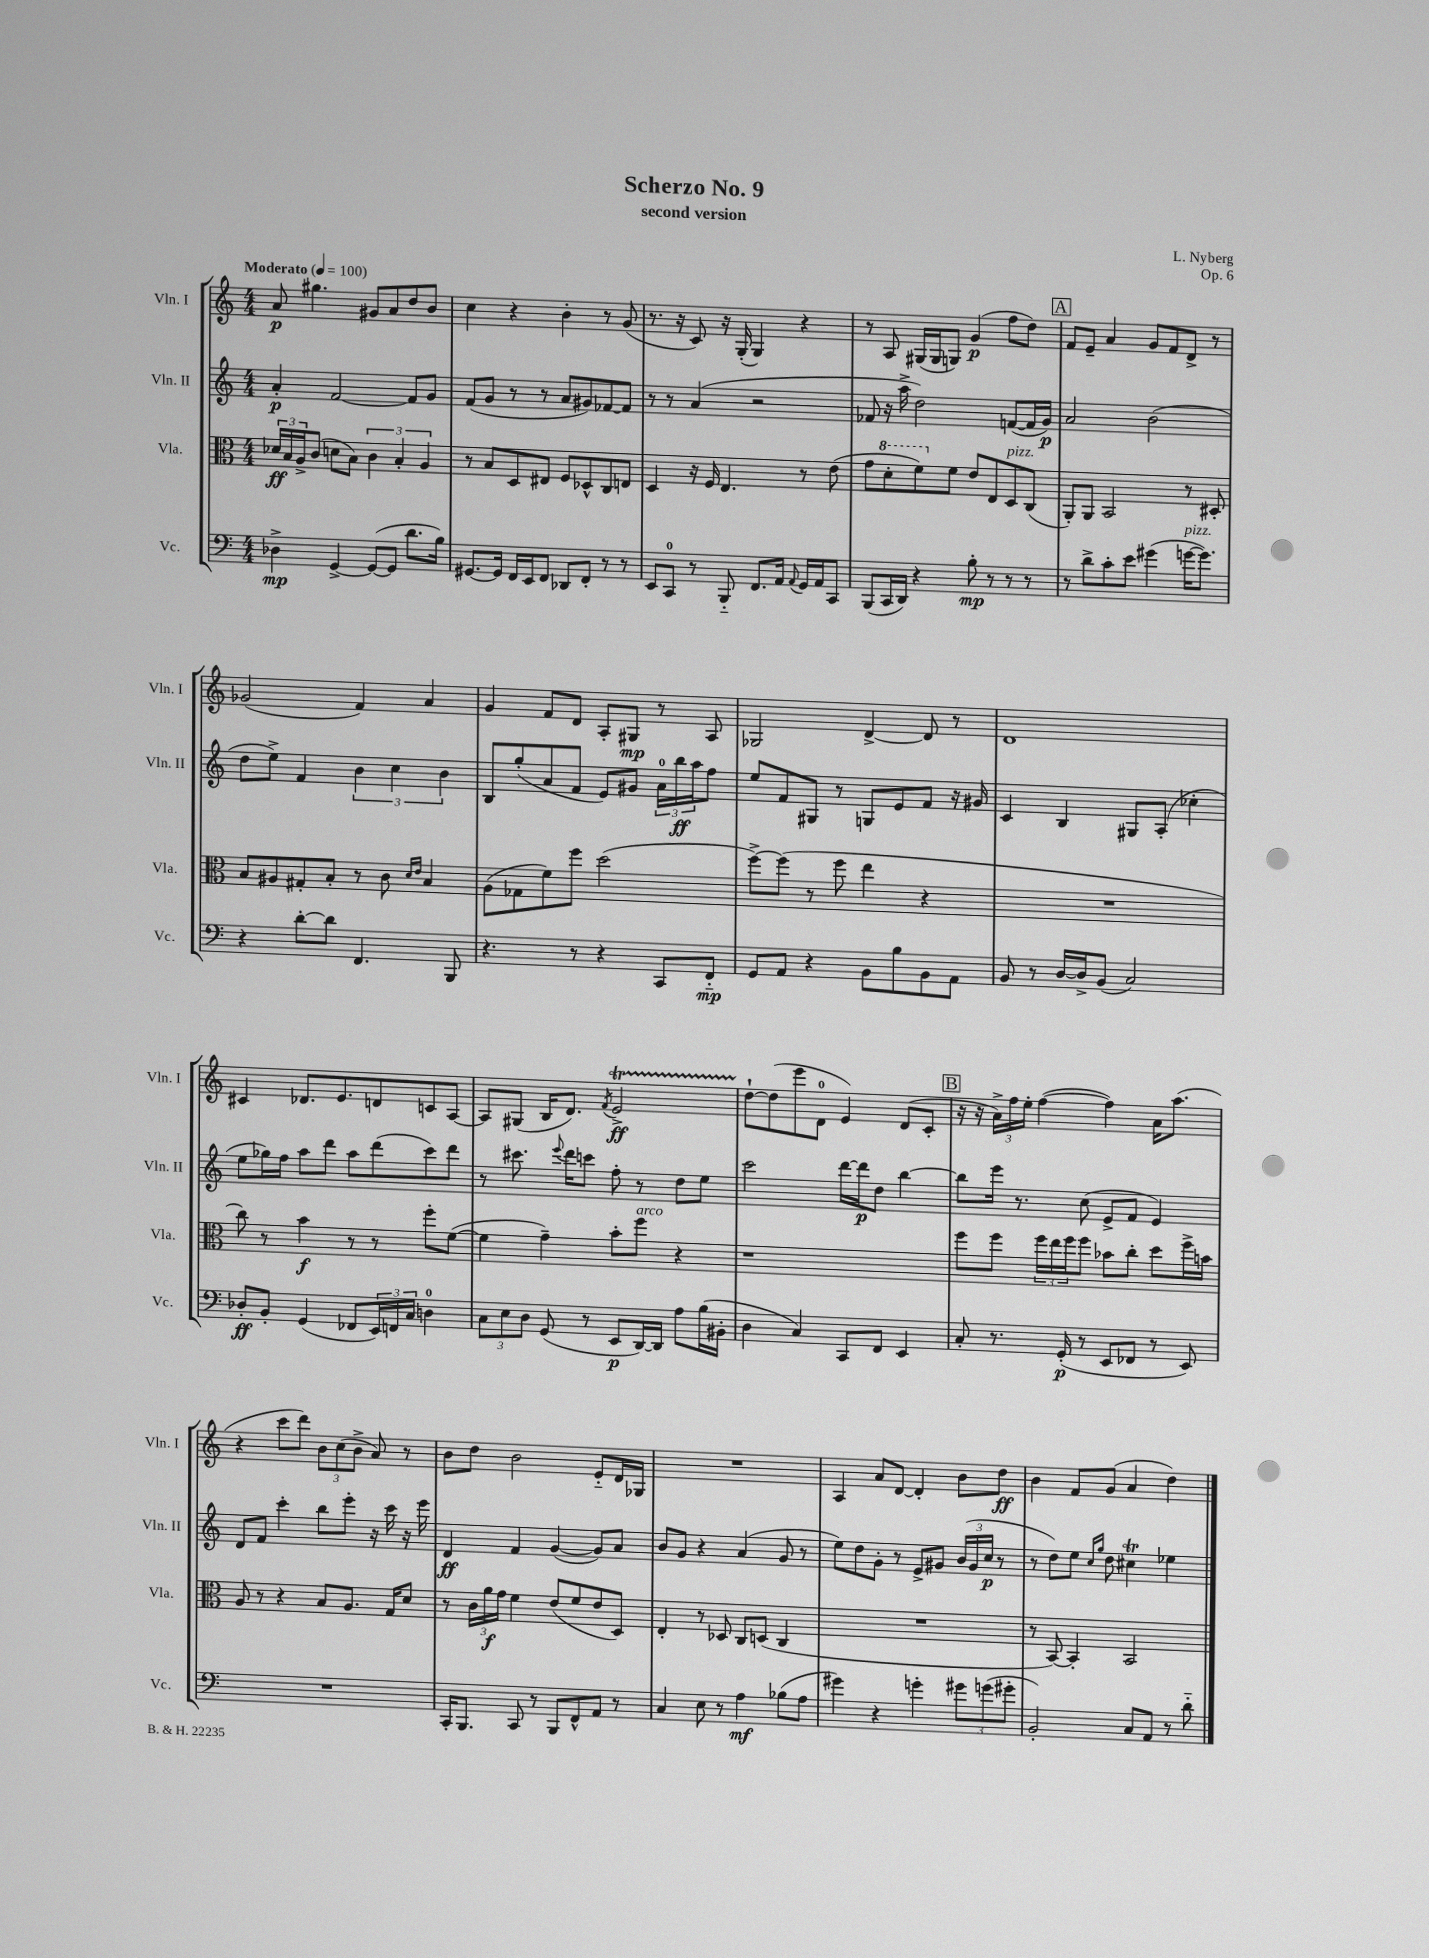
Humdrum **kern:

**kern	**kern	**kern	**kern
*staff4	*staff3	*staff2	*staff1
*clefF4	*clefC3	*clefG2	*clefG2
*k[]	*k[]	*k[]	*k[]
*M4/4	*M4/4	*M4/4	*M4/4
*MM100	*MM100	*MM100	*MM100
4D-^	24d-	4a'	8a
.	24B	.	.
.	24A^	.	.
.	(8c	.	4.gg#
[4GG^	8d	[2f	.
.	8B)	.	.
(8GG_	6c	.	8g#
8GG]	.	.	8a
.	6B'	.	.
8.d	.	8f]	8dd
.	6A	.	.
.	.	8g	8b
16B)	.	.	.
=	=	=	=
[8.GG#	8r	(8f	4cc
.	8B	8g	.
16GG#]	.	.	.
16FF	8D	8r	4r
16EE	.	.	.
8FF	8E#	8r	.
8DD-	8F	8a	4b'
8FF'	8D-^^	8g#)	.
8r	8C	[8f-	8r
8r	8E	8f-]	(8g
=	=	=	=
8EE	4D	8r	8.r
8CC	.	8r	.
.	.	.	16r
8r	16r	(4a	8c)
.	16F	.	.
8BBB'~	4.E	.	16r
.	.	.	(16G'
8.FF	.	2r	4G)
16AA	.	.	.
8qqAA	.	.	.
16GG	8r	.	4r
16AA	.	.	.
8CC	(8e	.	.
=	=	=	=
(8BBB	8g	8f-	8r
16CC	8dd'	16r	8A
16DD)	.	16aa^	.
4r	8ff)	2dd)	(16G#
.	.	.	16G#
.	8f	.	8G)
8B'	8e	.	(4g
8r	8E	.	.
8r	8D	([8f	8ff
8r	(8C	16f]	8dd)
.	.	16g)	.
=	=	=	=
8r	8AA')	2a	8f
8d^	8AA	.	8e~
8c'	2BB	.	4a
8e	.	.	.
(4g#	.	(2b	8g
.	.	.	8f
[16g	8r	.	8d^
8.g])	.	.	.
.	8D#'	.	8r
=	=	=	=
4r	8B	8dd	(2g-
.	8A#	8ee^)	.
[8d'	8G#'	4f	.
8d]	8B'	.	.
4.FF	8r	6b	4f)
.	8c	.	.
.	.	6cc	.
.	16qqd	.	.
.	16qqe	.	.
.	4B	.	4a
.	.	6b	.
8BBB	.	.	.
=	=	=	=
4.r	(8A	8B	4g
.	8G-	(8gg'	.
.	8f)	8a	8f
8r	8ff	8f	8d
4r	(2dd	8e)	8A'
.	.	8g#	8G#
8CC	.	24a	8r
.	.	24bb	.
.	.	24aa	.
8FF'~	.	8ff	8A
=	=	=	=
8GG	[8ff^)	8ee	2G-
8AA	(8ff]	8f	.
4r	8r	8G#	.
.	8ff	8r	.
8BB	4ee	8G	[4d^
8B	.	8e	.
8BB	4r	8f	8d]
8AA	.	16r	8r
.	.	16g#	.
=	=	=	=
8BB	1r	4c	1d
8r	.	.	.
[16D	.	4B	.
16D^]	.	.	.
(8BB	.	.	.
2C)	.	8G#	.
.	.	(8A'	.
.	.	4cc-'	.
=	=	=	=
8D-'	8cc)	8ee	4c#
8BB'	8r	16gg-)	.
.	.	16ff	.
(4GG	4b	8aa	8.d-
.	.	8ddd	.
.	.	.	8.e
8FF-	8r	8aa	.
24EE)	8r	(8ddd	8d
24FF	.	.	.
24C	.	.	.
4D	8ff'	8ccc)	8c
.	([8f	8ddd	[8A
=	=	=	=
12C	4f]	8r	8A]
12E	.	.	.
.	.	8.ccc#	(8G#
12D	.	.	.
(8GG	4g~)	.	16B
.	.	8qqeee	.
.	.	16ddd	8.d)
8r	.	8ccc	.
.	.	.	8qf
8EE	8b'	8ff'	2e^
[16DD)	8ff	8r	.
16DD]	.	.	.
8A	4r	8dd	.
(16B	.	8ee	.
16BB#'	.	.	.
=	=	=	=
4D	1r	2ccc	[8dd`
.	.	.	(8dd]
4C)	.	.	8eee
.	.	.	8d
8CC	.	[16ddd	4e)
.	.	16ddd]	.
8FF	.	8dd	.
4EE	.	[4bb	(8d
.	.	.	8c'
=	=	=	=
8C'	8ff	8bb]	16r
.	.	.	16r
8.r	8ff	16eee	24a^)
.	.	.	24ff
.	.	8.r	.
.	.	.	24ee'
.	24ff	.	([4ff
.	24ee	.	.
(16GG'	.	.	.
.	24ff	.	.
8r	8ff	(8cc	.
8EE	8b-	8e^	4ff])
8FF-	8cc'	8f	.
8r	8dd	4e)	16a
.	.	.	(8.aa
8EE)	16ff^	.	.
.	16b	.	.
=	=	=	=
1r	8A	8d	4r
.	8r	8f	.
.	4r	4ccc'	8ccc
.	.	.	8ddd)
.	8B	8bb	12b
.	.	.	(12cc
.	8.A	8eee'	.
.	.	.	12b^
.	.	16r	8a)
.	16G	16ccc	.
.	8d	16r	8r
.	.	16eee	.
=	=	=	=
16CC'	8r	4d	8b
8.BBB	.	.	.
.	24c	.	8dd
.	24a	.	.
.	24g	.	.
8CC	4f	4f	2b
8r	.	.	.
8BBB	(8e	([4g	.
8FF^^	8f	.	.
8AA	8e	8g])	8e'~
8r	8D)	8a	16d
.	.	.	16G-
=	=	=	=
4C	4E'	8b	1r
.	.	8g	.
8E	8r	4r	.
8r	8D-	.	.
4A	8C	(4a	.
.	(8D	.	.
(8B-	4C	8g	.
8A	.	8r	.
=	=	=	=
4g#)	1r	8ee)	4A
.	.	8dd	.
4r	.	8g'	8a
.	.	8r	[8d
4g'	.	8e^	4d']
.	.	8g#	.
12g#	.	(24b	8b
.	.	24g#	.
(12g	.	24cc	.
.	.	8r	8dd
12g#'	.	.	.
=	=	=	=
2BB')	8r	8r	4b
.	[8BB)	8dd)	.
.	4BB']	8ee	8f
.	.	16qqcc	.
.	.	16qqgg	.
.	.	8dd	(8g
8C	2BB	4cc#	4a
8AA	.	.	.
8r	.	4ee-	4dd)
8d'~	.	.	.
==	==	==	==
*-	*-	*-	*-
